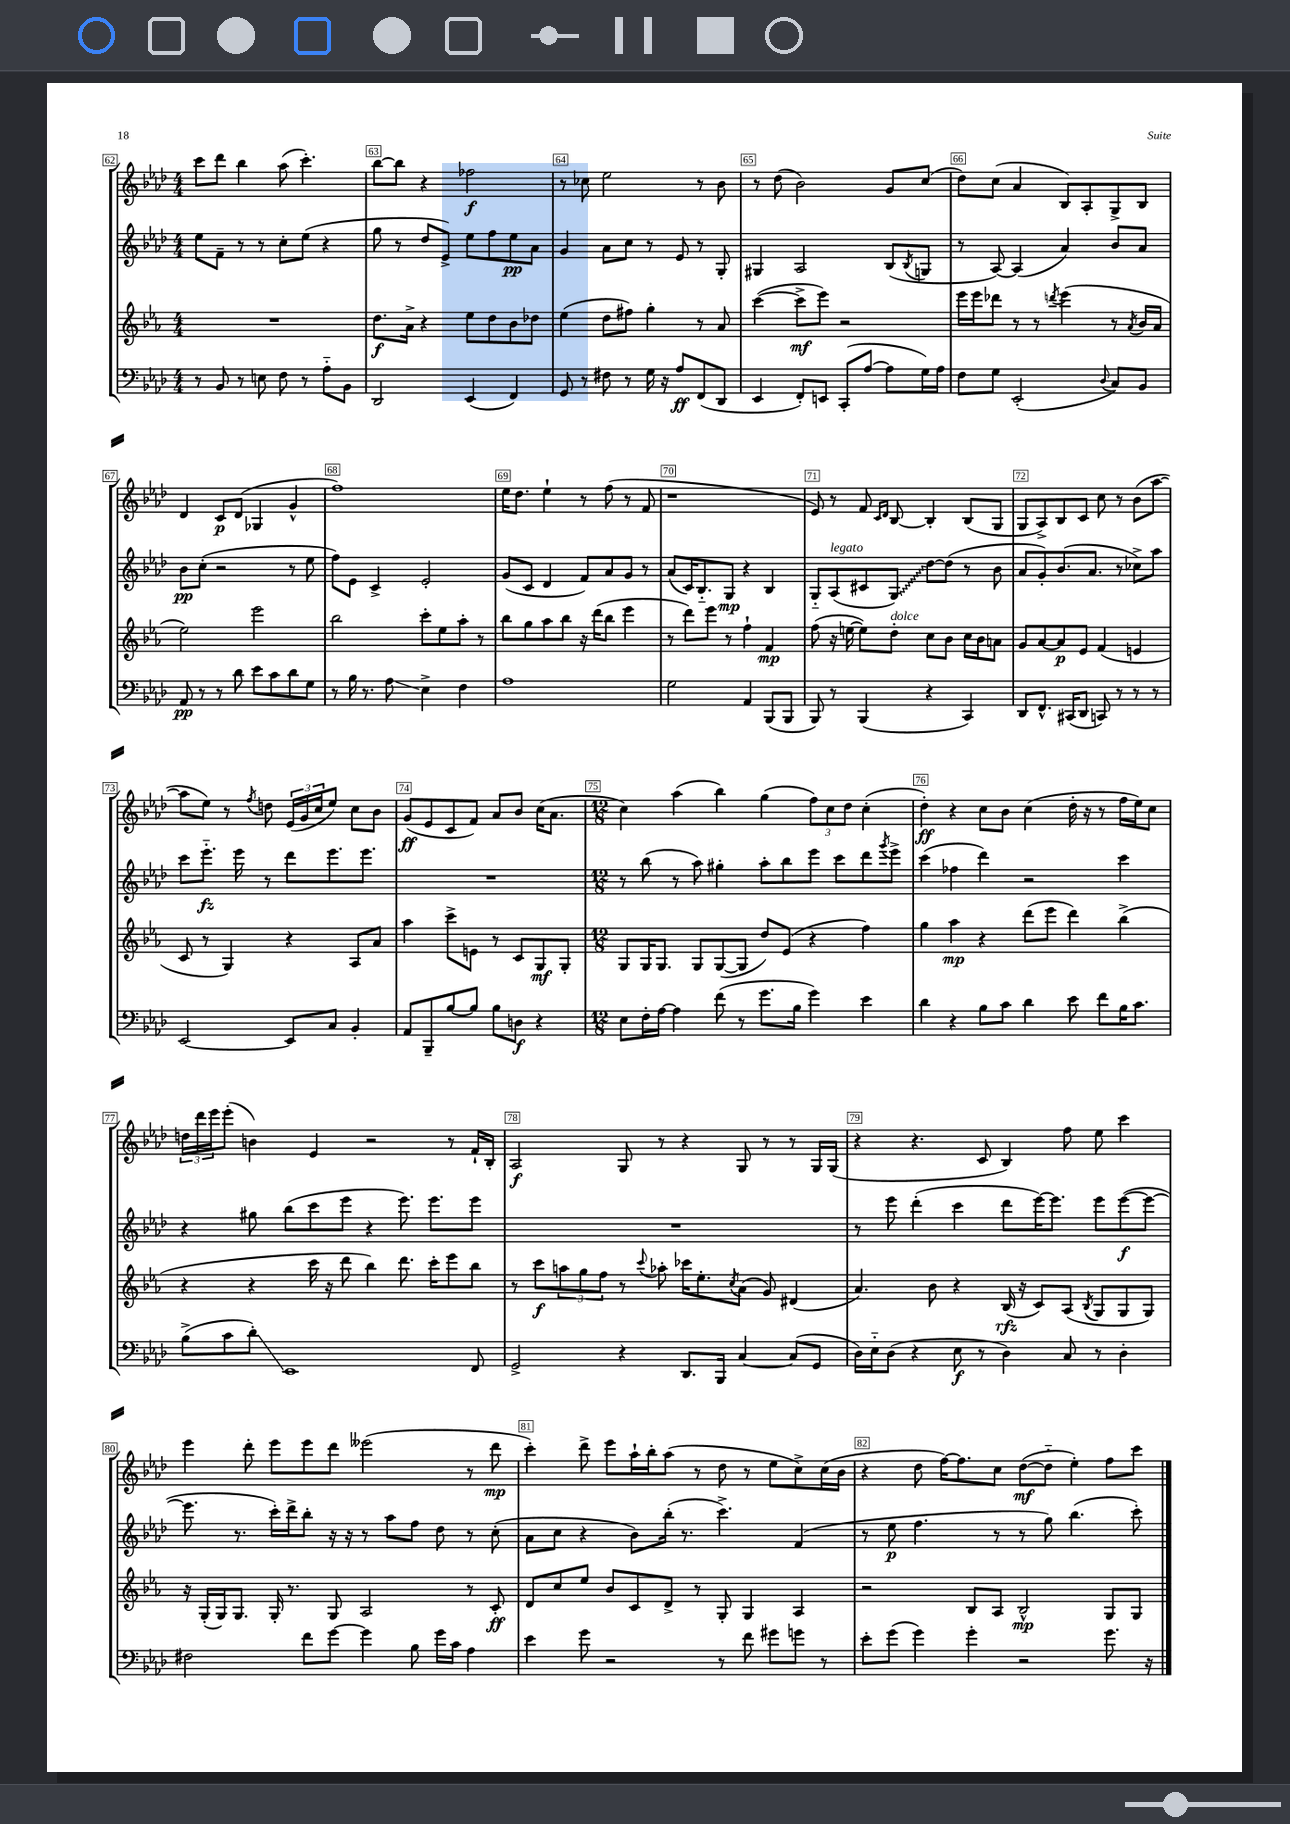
<<
\new StaffGroup <<
\new Staff = "s0" {
    \clef treble \key aes \major \numericTimeSignature \time 4/4
    c'''8 des'''8 bes''4 aes''8( c'''4.-.) |
    bes''8~ bes''8 r4 fes''2\f |
    r8 ces''8 ees''2 r8 bes'8 |
    r8 des''8( bes'2) g'8 c''8( |
    des''8) c''8( aes'4 bes8) aes8-. g8-> bes8 |
    des'4 c'8\p des'8( ges4 g'4-^ |
    f''1) |
    ees''16 des''8. ees''4-! r8 f''8( r8 f'8 |
    r1 |
    ees'8) r8 f'8 \grace { c'16 des'16 } bes8~ bes4-. bes8( g8 |
    g8 aes8->) bes8 c'8 c''8 r8 bes'8( aes''8~ |
    aes''8 ees''8) r8 \acciaccatura { f''8 } d''8 \tuplet 3/2 { ees'16( g'16 c''16 } ees''8) c''8 bes'8 |
    g'8\ff( ees'8 c'8 f'8) aes'8 bes'8 c''16( aes'8. |
    \numericTimeSignature \time 12/8 c''4) aes''4( bes''4) g''4( \tuplet 3/2 { f''8) c''8 des''8 } c''4-.( |
    des''4-.\ff) r4 c''8 bes'8 c''4( des''16-. r16 r8 f''16 ees''16) c''8 |
    \tuplet 3/2 { d''16 des'''16 ees'''16 } ees'''8-.( b'4) ees'4 r2 r8 f'16-! bes16-. |
    aes2\f g8 r8 r4 g8 r8 r8 g16 g16( |
    r4 r4. c'8 bes4) f''8 ees''8 c'''4 |
    ees'''4 des'''8-. ees'''8 ees'''8 des'''8 eeses'''2( r8 des'''8\mp |
    c'''4-.) des'''8-> ees'''8 aes''16-! bes''16-. aes''8( r8 des''8 r8 ees''8 c''8->) c''16( bes'16 |
    r4 des''8 f''16~) f''8. c''8 des''8~\mf( des''8-_ ees''4-.) f''8 c'''8 \bar "|." |
}
\new Staff = "s1" {
    \clef treble \key aes \major \numericTimeSignature \time 4/4
    ees''8 f'8-- r8 r8 c''8-. ees''8( r4 |
    g''8 r8 des''8 ees'8->) ees''8 f''8 ees''8\pp aes'8 |
    g'4 aes'8 c''8 r8 ees'8 r8 g8-. |
    gis4 aes2 bes8( \acciaccatura { bes8 } g8 |
    r8 aes8~) aes4( aes'4) bes'8 aes'8 |
    bes'8\pp c''8-.( r2 r8 ees''8 |
    f''8) ees'8 c'4-> ees'2-. |
    g'8( c'8 des'4 f'8) aes'8 g'8 r8 |
    aes'8( c'16) bes8.-_ g8\mp r4 bes4 |
    g8-_ aes8^\markup { \italic "legato" }( cis'8 \once \override Glissando.style = #'zigzag g8\glissando) des''8~ des''8( r8 bes'8 |
    aes'8 g'8-.) bes'8.( aes'8. r8 ces''8->) aes''8 |
    c'''8 ees'''8.-_\fz ees'''16 r8 des'''8 ees'''8. ees'''8. |
    R1 |
    \numericTimeSignature \time 12/8 r8 bes''8( r8 aes''8) gis''4-. aes''8-. bes''8 ees'''8 c'''8 des'''8 \acciaccatura { g'''8 } ees'''8-> |
    c'''4( fes''4 des'''4) r2 c'''4 |
    r4 gis''8 bes''8( c'''8 ees'''8 r4 ees'''8.) ees'''8. ees'''8 |
    R1. |
    r8 ees'''8 des'''4-.( c'''4 des'''8 ees'''16~) ees'''8. ees'''8 ees'''8~\f( ees'''8~ |
    ees'''8. r8. c'''16-.) des'''16-> bes''8-. r16 r16 r8 aes''8 f''8 des''8 r8 c''8-.( |
    aes'8 c''8 r4 bes'8) bes''16-.( r8. c'''4.->) f'4( |
    r8 ees''8\p f''4. r8 r8 g''8) bes''4.( c'''8-.) \bar "|." |
}
\new Staff = "s2" {
    \clef treble \key ees \major \numericTimeSignature \time 4/4
    R1 |
    d''8.\f aes'16-> r4 ees''8 d''8 bes'8 des''8 |
    ees''4( d''8 fis''8) g''4-. r8 aes'8 |
    c'''4~( c'''8->\mf ees'''8) r2 |
    ees'''16 ees'''16 des'''8 r8 r8 \acciaccatura { d'''8 } ees'''4( r8 \acciaccatura { aes'8 } bes'16 aes'16 |
    ees''2) ees'''2 |
    bes''2 c'''8-. ees''8 aes''8-. r8 |
    bes''8 g''8 aes''8 bes''8 r16 d'''16( bes''8 ees'''4 |
    r8 d'''8) ees'''8 r8 f''4-! f'4\mp |
    f''8( r16 e''16~ e''8) d''8-.^\markup { \italic "dolce" } c''8 bes'8 c''16 bes'16 a'8 |
    g'8 aes'8~ aes'8\p ees'8 f'4( e'4 |
    c'8 r8 g4) r4 aes8 aes'8 |
    aes''4 c'''8-> e'8 r8 c'8 g8\mf g8-. |
    \numericTimeSignature \time 12/8 g8 g16 g8. g8 g8~( g8 d''8) ees'8( r4 f''4) |
    g''4 aes''4\mp r4 d'''8( ees'''8 d'''4) bes''4->( |
    r4 r4 c'''16 r16 d'''8 bes''4) d'''8. c'''16-. ees'''8 bes''8 |
    r8 c'''8\f \tuplet 3/2 { a''8 g''8 f''8 } r8 \appoggiatura { c'''8 } aes''8-. ces'''16 ees''8.-. \acciaccatura { c''8 } aes'8( g'8) dis'4( |
    aes'4.) bes'8 r4 bes16\rfz( r16 c'8) aes8( \acciaccatura { bes8 } g8 g8 g8) |
    r16 g16-.( g16) g8. g16-. r8. g8 aes2 r8 c'8-.\ff |
    d'8 c''8 ees''8 bes'8 c'8 d'8-> r8 g8-. g4 aes4 |
    r2 bes8 aes8 bes2-^\mp g8 g8 \bar "|." |
}
\new Staff = "s3" {
    \clef bass \key aes \major \numericTimeSignature \time 4/4
    r8 bes,8 r8 e8 f8 r8 aes8-_ bes,8 |
    des,2 ees,4( f,4) |
    g,8 r8 fis8 r8 g16 r16 aes8\ff f,8( des,8 |
    ees,4 f,8-.) e,8 c,8-.( aes8~ aes8 g16) aes16 |
    f8 g8 ees,2-.( \appoggiatura { des8 } c8) bes,8 |
    aes,8\pp r8 r8 des'8 ees'8 c'8 des'8 g8 |
    r8 bes16 r8. aes8\glissando ees4-> f4 |
    aes1 |
    g2 aes,4 bes,,8( bes,,8 |
    bes,,8) r8 bes,,4( r4 c,4) |
    des,8 f,8.-^ cis,16( des,8 c,8) r8 r8 r8 |
    ees,2~ ees,8 c8 bes,4-. |
    aes,8 bes,,8-- bes8~ bes8 bes8 d8\f r4 |
    \numericTimeSignature \time 12/8 ees8 f16-. aes16~ aes4 f'8( r8 g'8. bes16 g'4) ees'4 |
    des'4 r4 bes8 c'8 des'4 ees'8 f'8 bes16 c'8. |
    bes8->( c'8 des'8-.\glissando) ees,1 f,8 |
    g,2-> r4 des,8. bes,,16 c4~ c8( g,8 |
    des16) ees16-_ des8( r4 ees8\f r8 des4) c8 r8 des4-. |
    fis2 f'8 g'8~ g'4 bes8 g'16 c'16 aes4 |
    ees'4 g'8 r2 r8 f'8 gis'8 g'8 r8 |
    ees'8-. g'8( g'4) g'4-. r2 g'8. r16 \bar "|." |
}
>>
>>
